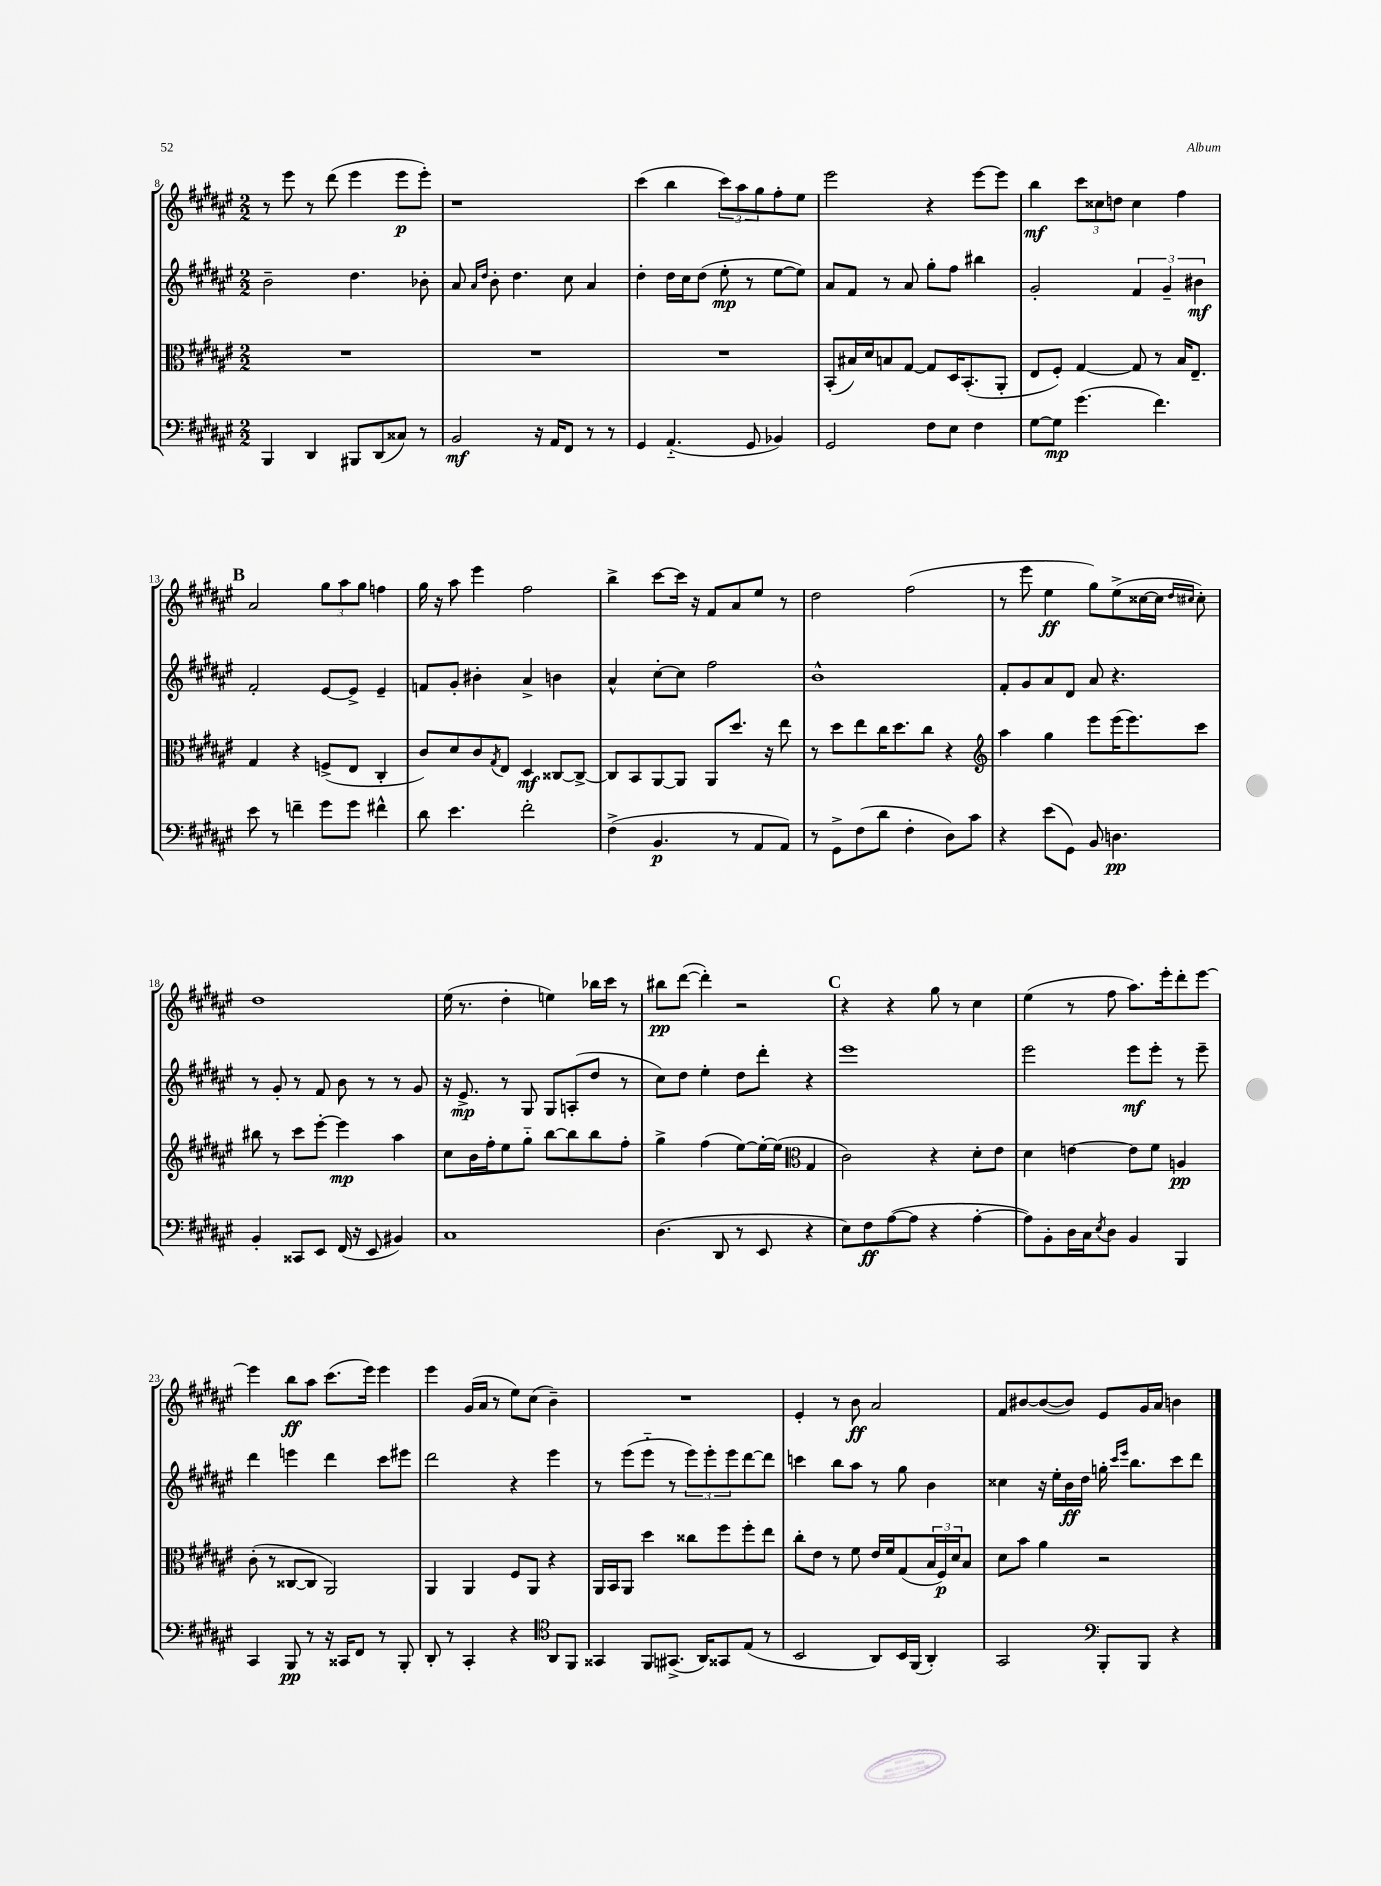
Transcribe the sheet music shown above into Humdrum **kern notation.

**kern	**kern	**kern	**kern
*staff4	*staff3	*staff2	*staff1
*clefF4	*clefC3	*clefG2	*clefG2
*k[f#c#g#d#a#e#]	*k[f#c#g#d#a#e#]	*k[f#c#g#d#a#e#]	*k[f#c#g#d#a#e#]
*M2/2	*M2/2	*M2/2	*M2/2
4BBB	1r	2b~	8r
.	.	.	8eee#
4DD#	.	.	8r
.	.	.	(8ddd#
8BBB#	.	4.dd#	4eee#
(8DD#	.	.	.
8C##)	.	.	8eee#
8r	.	8b-'	8eee#')
=	=	=	=
2BB	1r	8a#	1r
.	.	16qqa#	.
.	.	16qqdd#	.
.	.	8b'	.
.	.	4.dd#	.
16r	.	.	.
16AA#	.	.	.
8FF#	.	8cc#	.
8r	.	4a#	.
8r	.	.	.
=	=	=	=
4GG#	1r	4dd#'	(4ccc#
(4.AA#'~	.	16dd#	4bb
.	.	16cc#	.
.	.	(8dd#	.
.	.	8ee#'	12ccc#)
.	.	.	12aa#
8GG#	.	8r	.
.	.	.	12gg#
4BB-)	.	[8ee#	8ff#'
.	.	8ee#])	8ee#
=	=	=	=
2GG#	(8BB'	8a#	2eee#
.	16B#)	8f#	.
.	16d#	.	.
.	8B	8r	.
.	[8G#	8a#	.
8F#	8G#]	8gg#'	4r
8E#	16D#	8ff#	.
.	(8.BB'	.	.
4F#	.	4bb#	[8eee#
.	8AA#'	.	8eee#]
=	=	=	=
[8G#	8E#	2g#'	4bb
8G#]	8F#')	.	.
(4.g#	[4G#	.	12ccc#
.	.	.	12cc##
.	.	.	12dd
.	8G#]	6f#	4cc##
4.f#)	8r	.	.
.	.	6g#~	.
.	16B	.	4ff#
.	8.E#~	.	.
.	.	6b#	.
=	=	=	=
8e#	4G#	2f#'	2a#
8r	.	.	.
4f~	4r	.	.
8g#	(8F^	[8e#	12gg#
.	.	.	12aa#
8g#	8E#	8e#^]	.
.	.	.	12gg#
4f#^^	4C#'	4e#~	4ff
=	=	=	=
8d#	8c#)	8f	16gg#
.	.	.	16r
4.e#	8d#	8g#'	8aa#
.	8c#	4b#'	4eee#
.	8qG#	.	.
.	8E#	.	.
2f#'	4D#	4a#^	2ff#
.	[8C##	4b	.
.	8C##^_	.	.
=	=	=	=
(4F#^	8C##]	4a#^^	4bb^
.	8BB	.	.
4.BB	[8AA#	[8cc#'	[8ccc#
.	8AA#]	8cc#]	16ccc#]
.	.	.	16r
.	8AA#	2ff#	8f#
8r	8.dd#	.	8a#
8AA#	.	.	8ee#
.	16r	.	.
8AA#)	8ee#	.	8r
=	=	=	=
8r	8r	1b^^	2dd#
8GG#^	8dd#	.	.
(8F#	8ee#	.	.
8d#	16cc#	.	.
.	8.dd#	.	.
4F#'	.	.	(2ff#
.	8cc#	.	.
8D#)	4r	.	.
8c#	.	.	.
=	=	=	=
*	*clefG2	*	*
4r	4aa#	8f#'	8r
.	.	8g#	8eee#
(8e#	4gg#	8a#	4ee#
8GG#)	.	8d#	.
8BB	8eee#	8a#	8gg#)
4.D	(16eee#	4.r	(8ee#^
.	8.eee#)	.	.
.	.	.	[16cc##
.	.	.	16cc##]
.	.	.	16qqdd#
.	.	.	16qqcc#
.	8ccc#	.	8cc#')
=	=	=	=
4BB'	8bb#	8r	1dd#
.	8r	8g#'	.
8CC##	8ccc#	8r	.
8EE#	[8eee#'	8f#	.
(16FF#	4eee#]	8b	.
16r	.	.	.
8EE#	.	8r	.
4BB#)	4aa#	8r	.
.	.	8g#	.
=	=	=	=
1C#	8cc#	16r	(16ee#
.	.	8.e#^	8.r
.	16b	.	.
.	16ff#'	.	.
.	8ee#	8r	4dd#'
.	8gg#'~	8G#	.
.	[8bb	8G#	4ee)
.	8bb]	(8A'	.
.	8bb	8dd#	16bb-
.	.	.	16ccc#
.	8ff#'	8r	8r
=	=	=	=
(4.D#	4gg#^	8cc#)	8bb#
.	.	8dd#	([8ddd#
.	(4ff#	4ee#'	4ddd#'])
8DD#	.	.	.
8r	[8ee#)	8dd#	2r
8EE#	16ee#'_	8ddd#'	.
.	(16ee#]	.	.
*	*clefC3	*	*
4r	4G#	4r	.
=	=	=	=
8E#)	2c#)	1eee#	4r
8F#	.	.	.
([8A#	.	.	4r
8A#]	.	.	.
4r	4r	.	8gg#
.	.	.	8r
[4A#'	8d#'	.	4cc#
.	8e#	.	.
=	=	=	=
8A#])	4d#	2eee#	(4ee#
8BB'	.	.	.
16D#	[4e	.	8r
16C#	.	.	.
8qE#	.	.	.
8D#	.	.	8ff#
4BB	8e]	8eee#	8.aa#)
.	8f#	8eee#'	.
.	.	.	16eee#'
4BBB	4A	8r	8ddd#'
.	.	8eee#~	[8eee#
=	=	=	=
4CC#	(8c#'	4ddd#	4eee#]
.	8r	.	.
8BBB	[8C##	4eee	8bb
8r	8C##]	.	8aa#
16r	2AA#)	4ddd#	(8.ccc#
16CC##	.	.	.
8FF#	.	.	.
.	.	.	16eee#)
8r	.	8ccc#	4eee#
8BBB'	.	8eee#	.
=	=	=	=
8DD#'	4AA#	2ddd#	4eee#
8r	.	.	.
4CC#'	4AA#	.	(16g#
.	.	.	16a#
.	.	.	8r
4r	8F#	4r	8ee#)
.	8AA#	.	(8cc#
*clefC4	*	*	*
8AA#	4r	4eee#	4b~)
8FF#	.	.	.
=	=	=	=
4GG##	16AA#	8r	1r
.	16BB	.	.
.	8AA#	(8eee#	.
8FF#	4dd#	8eee#'~	.
(8.GG#^	.	8r	.
.	8cc##	12eee#)	.
16AA#)	.	.	.
.	.	12eee#'	.
8GG##	8ff#	.	.
.	.	12eee#	.
(8E#	8ff#'	[8ddd#	.
8r	8ee#	8ddd#]	.
=	=	=	=
2BB	8cc#'	4ccc	4e#'
.	8e#	.	.
.	8r	8bb	8r
.	8f#	8aa#	8b
8AA#)	16e#	8r	2a#
.	16f#	.	.
16BB	(8G#	8gg#	.
(16FF#	.	.	.
4AA#')	24B	4b	.
.	24F#)	.	.
.	24d#	.	.
.	8B	.	.
=	=	=	=
2GG#	8d#	4cc##	8f#
.	8b	.	[8b#
.	4a#	16r	(8b#_
.	.	16ee#'	.
.	.	16b	8b#])
.	.	16dd#	.
*clefF4	*	*	*
8BBB'	2r	16gg'	8e#
.	.	16qqccc#	.
.	.	16qqeee#	.
.	.	8.bb	.
8BBB	.	.	16g#
.	.	.	16a#
4r	.	8ccc#	4b
.	.	8ddd#	.
==	==	==	==
*-	*-	*-	*-
